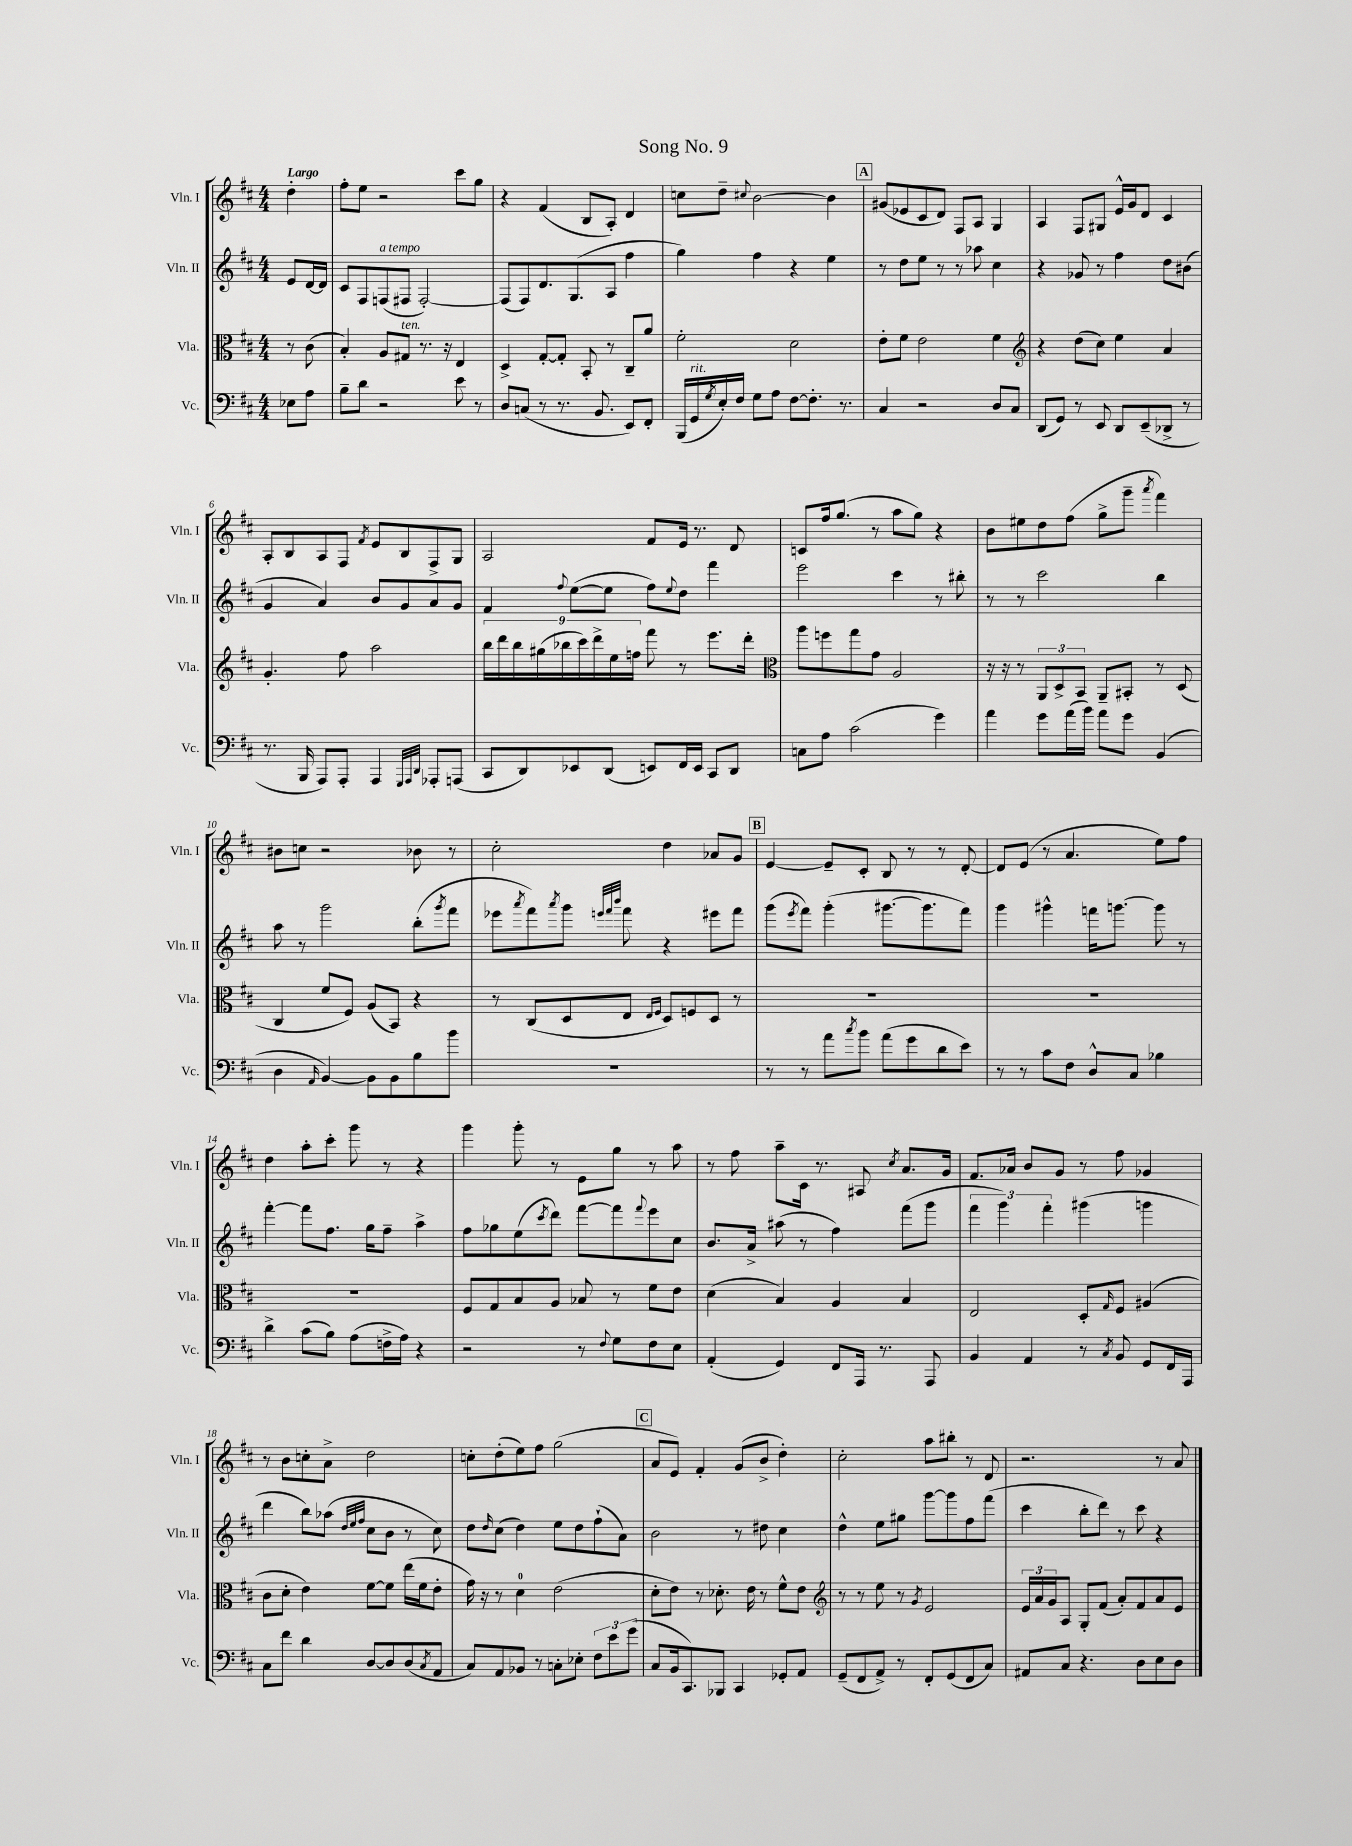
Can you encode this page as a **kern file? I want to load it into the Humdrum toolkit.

**kern	**kern	**kern	**kern
*part4	*part3	*part2	*part1
*staff4	*staff3	*staff2	*staff1
*I"Vc.	*I"Vla.	*I"Vln. II	*I"Vln. I
*I'Vc.	*I'Vla.	*I'Vln. II	*I'Vln. I
*clefF4	*clefC3	*clefG2	*clefG2
*k[f#c#]	*k[f#c#]	*k[f#c#]	*k[f#c#]
*M4/4	*M4/4	*M4/4	*M4/4
=	=	=	=
!	!	!	!LO:TX:a:B:t=Largo
8E-X\L	8r	8e/L	4dd'\
8A\J	(8c#\	[16d/L	.
.	.	16d/JJ]	.
=1	=1	=1	=1
8B~\L	4B'/)	8c#/L	8ff#'\L
8d\J	.	8F#/	8ee\J
!	!	!LO:TX:a:i:t=a tempo	!
2r	8A/L	(8Fn/	2r
!	!LO:TX:a:i:t=ten.	!	!
.	8G#X/J	8F#X/J	.
.	8.r	[2F#'/)	.
.	16r	.	.
8e\	4E/	.	8ccc#\L
8r	.	.	8gg\J
=2	=2	=2	=2
8D/L	4D^/	(8F#/L]	4r
(8Cn/J	.	8F#/)	.
8r	[8G'/L	8.d/	(4f#/
8.r	8G'/J]	.	.
.	.	(8.G/	.
.	8BB'/	.	8B/L
8.BB/	.	.	.
.	8r	8A/J	8A'/J)
8EE/L)	8C#~/L	4ff#\	4d/
8FF#'/J	8a/J	.	.
=3	=3	=3	=3
(16BBB/LL	2f#'\	4gg\)	8ccn\L
!LO:TX:a:i:t=rit.	!	!	!
16GG/	.	.	.
8qG/	.	.	.
16E'/)	.	.	8dd~\J
16F#/JJ	.	.	.
.	.	.	8qqcc#X/
8G\L	.	4ff#\	[2b\
8A\J	.	.	.
[8F#\L	2d\	4r	.
8.F#'\J]	.	.	.
.	.	4ee\	4b\]
8.r	.	.	.
!!LO:REH:place=s1:t=A
=4	=4	=4	=4
4C#/	8e'\L	8r	(8g#X/L
.	8f#\J	8dd\L	8e-X/
2r	2e\	8ee\J	8c#/
.	.	8r	8d/J)
.	.	8r	8F#/L
.	.	8aa-X\	8A/J
8D/L	4f#\	4cc#\	4G/
8C#/J	.	.	.
=5	=5	=5	=5
*	*clefG2	*	*
(8DD/L	4r	4r	4A/
8GG/J)	.	.	.
8r	(8dd\L	8g-X/	8F#/L
8EE/	8cc#\J)	8r	8G#X/J
8DD/L	4ee\	4ff#\	16e^^/LL
.	.	.	16g/J
(8EE~/	.	.	8d/J
8DD-X^/J	4a/	8dd\L	4c#/
8r	.	(8b#X\J	.
!!LO:LB:g=z
=6	=6	=6	=6
8.r	4.g'/	4g/	8A'/L
.	.	.	8B/
16BBB/	.	.	.
8AAA/L)	.	4a/)	8A/
8AAA'/J	8ff#\	.	8F#/J
.	.	.	8qf#/
4AAA/	2aa\	8b/L	8e/L
.	.	8g/	8B/
32qqGGG/LLL	.	.	.
32qqAAA/	.	.	.
32qqDD/JJJ	.	.	.
8AAA-X'/L	.	8a/	8F#^/
(8AAAn/J	.	8g/J	8G/J
=7	=7	=7	=7
8CC#/L	18bb\LL	4f#/	2A/
.	18ddd\	.	.
.	18bb\	.	.
8DD/)	.	.	.
.	(18gg#X\	.	.
.	18bb-X\	.	.
.	.	8qqff#/	.
8EE-X/	.	([8ee\L	.
.	18ccc#\)	.	.
.	18ddd^\	.	.
(8DD/J	.	8ee\J]	.
.	18ee\	.	.
.	18ffn\JJ	.	.
8EEn/L)	8fff#\	8ff#\L)	8f#/L
.	.	8qqee/	.
16FF#/L	8r	8dd\J	16e/Jk
16EE/JJ	.	.	8.r
8CC#/L	8.eee\L	4fff#\	.
8DD/J	.	.	8d/
.	16ddd'\Jk	.	.
=8	=8	=8	=8
*	*clefC3	*	*
8Cn\L	8aa\L	2eee\	8cn/L
8A\J	8ffn\	.	16ff#/k
.	.	.	(8.gg/J
(2c#\	8gg\	.	.
.	8g\J	.	8r
.	2A/	4ccc#\	8aa\L
.	.	.	8gg\J)
4g\)	.	8r	4r
.	.	8bb#X'\	.
=9	=9	=9	=9
4a\	16r	8r	8b\L
.	16r	.	.
.	8r	8r	8ee#X\
8g\L	12AA/L	2ccc#\	8dd\
.	12D^/	.	.
(16a\L	.	.	(8ff#\J
.	12BB/J	.	.
16b\JJ)	.	.	.
8a\L	8AA~/L	.	8gg^\L
8g\J	8BB#X'/J	.	8ggg~\J
.	.	.	8qaaa/
(4BB/	8r	4bb\	4fff#\)
.	(8D/	.	.
!!LO:LB:g=z
=10	=10	=10	=10
4D\	4C#/	8aa\	8b#X\L
.	.	8r	8ccn\J
16qqAA/	.	.	.
[4BB/)	8f#/L	2ggg\	2r
.	8F#/J)	.	.
8BB\L]	(8A/L	.	.
8BB\	8BB/J)	.	.
8B\	4r	(8bb'\L	8b-X\
.	.	8qggg/	.
8b\J	.	8fff#\J	8r
=11	=11	=11	=11
1r	8r	8eee-X\L	2cc#'\
.	.	8qaaa/	.
.	(8C#/L	8fff#\)	.
.	.	8qaaa/	.
.	8D/	8ggg\J	.
.	.	32qqeeen/LLL	.
.	.	32qqfff#/	.
.	.	32qqbbb/JJJ	.
.	8E/J	8fff#\	.
.	16qqE/LL	.	.
.	16qqF#/JJ	.	.
.	8D/L)	4r	4dd\
.	8Fn/	.	.
.	8D/J	8eee#X\L	8a-X/L
.	8r	8fff#\J	8g/J
!!LO:REH:place=s1:t=B
=12	=12	=12	=12
8r	1r	(8ggg\L	[4e/
.	.	8qeee/	.
8r	.	8fff#\J)	.
8a\L	.	(4ggg'\	8e~/L]
8qcc#/	.	.	.
8b\J	.	.	8c#'/J
(8a\L	.	[8.ggg#X\L	8B/
8g\	.	.	8r
.	.	8.ggg#\]	.
8d\	.	.	8r
8e\J)	.	8fff#\J)	[8d'/
=13	=13	=13	=13
8r	1r	4ggg\	8d/L]
8r	.	.	(8e/J
8c#\L	.	4ggg#X^^\	8r
8F#\J	.	.	4.a/
8D^^/L	.	16fffn\KL	.
.	.	[8.gggn\J	.
8C#/J	.	.	.
4B-X\	.	8ggg\]	8ee\L)
.	.	8r	8ff#\J
!!LO:LB:g=z
=14	=14	=14	=14
4d^\	1r	[4fff#'\	4dd\
(8c#\L	.	8fff#\L]	8aa'\L
8B\J)	.	8.ff#\J	8ccc#'\J
(8A\L	.	.	8ggg\
.	.	16gg\KL	.
16Fn^\L	.	8ff#~\J	8r
16A\JJ)	.	.	.
4r	.	4aa^\	4r
=15	=15	=15	=15
2r	8F#/L	8ff#\L	4ggg\
.	8G/	8gg-X\	.
.	8B/	(8ee\	8ggg'\
.	.	8qccc#/	.
.	8A/J	8ddd\J)	8r
8r	8B-X/	[8fff#\L	8e\L
8qqF#/	.	.	.
8G\L	8r	8fff#\]	8gg\J
.	.	8qqfff#/	.
8F#\	8f#\L	8eee\	8r
8E\J	8e\J	8cc#\J	8aa\
=16	=16	=16	=16
(4AA'/	(4d\	8.b/L	8r
.	.	.	8ff#\
.	.	16a^/Jk	.
4GG/)	4B/)	(8aa#X\	8aa~\L
.	.	8r	16c#\Jk
.	.	.	8.r
8FF#/L	4A/	4ff#\)	.
16AAA/Jk	.	.	8A#X/
8.r	.	.	.
.	.	.	8qcc#/
.	4B/	(8fff#\L	8.a/L
8AAA/	.	8ggg\J	.
.	.	.	16g/Jk
=17	=17	=17	=17
4BB/	2E/	6fff#\	8.f#/L
.	.	6ggg\)	.
.	.	.	16a-X/Jk
4AA/	.	.	8b/L
.	.	6fff#'\	.
.	.	.	8g/J
8r	8D'/L	(4ggg#X\	8r
8qC#/	16qqG/	.	.
8BB/	8F#/J	.	8ff#\
8GG/L	(4A#X/	4gggn\	4g-X/
16FF#/L	.	.	.
16AAA/JJ	.	.	.
!!LO:LB:g=z
=18	=18	=18	=18
8C#\L	8c#\L	4ddd\	8r
8f#\J	8d'\J	.	8b\L
4d\	4e\)	8bb\L)	8ccn'\
.	.	(8aa-X\J	8a^\J
.	.	32qqdd/LLL	.
.	.	32qqee/	.
.	.	32qqff#/JJJ	.
[8D/L	[8f#\L	8cc#\L	2dd\
8D/]	8f#\J]	8b\J	.
(8D/	(16ee\LL	8r	.
.	16f#\J	.	.
8qC#/	.	.	.
8AA/J	8e'\J	8cc#\)	.
=19	=19	=19	=19
8C#/L)	16g\)	8dd\L	8ccn'\L
.	16r	.	.
.	.	16qqdd/	.
8AA/	8r	(8cc#\J	(8dd'\
8BB-X/J	4d\	4dd\)	8ee\)
8r	.	.	8ff#\J
8Cn'\L	(2e\	8ee\L	(2gg\
8E-X'\J	.	8dd\	.
12F#\L	.	(8ff#`\	.
12e\	.	.	.
.	.	8a\J)	.
(12g\J	.	.	.
!!LO:REH:place=s1:t=C
=20	=20	=20	=20
8C#/L	8d'\L	2b\	8a/L
16BB/k	8e\J)	.	8e/J)
8.CC#/)	.	.	.
.	8r	.	4f#'/
8BBB-X/J	8.d-X'\	.	.
4CC#/	.	8r	(8g/L
.	16e\	.	.
.	8r	8dd#X\	8b^/J
8GG-X'/L	8f#^^\L	4cc#\	4dd'\)
8AA/J	8e\J	.	.
=21	=21	=21	=21
*	*clefG2	*	*
(8GG~/L	8r	4dd^^\	2cc#'\
8FF#/	8r	.	.
8AA^/J)	8ee\	8ee\L	.
8r	8r	8gg#X\J	.
.	8qg/	.	.
8FF#'/L	2e/	[8ggg\L	8aa\L
(8GG/	.	8ggg\]	8bb#X'\J
8FF#/	.	8ff#\	8r
8C#/J)	.	(8fff#\J	8d/
=22	=22	=22	=22
8AA#X/L	24e/LL	4ccc#\	2.r
.	24a/	.	.
.	24g/J	.	.
8C#/J	8A/J	.	.
4.r	8G'/L	8bb'\L	.
.	(8f#/J	8ddd\J)	.
.	8a'/L)	8r	.
8D\L	8f#/	8ccc#\	.
8E\	8a/	4r	8r
8D\J	8e/J	.	8a/
==	==	==	==
*-	*-	*-	*-
